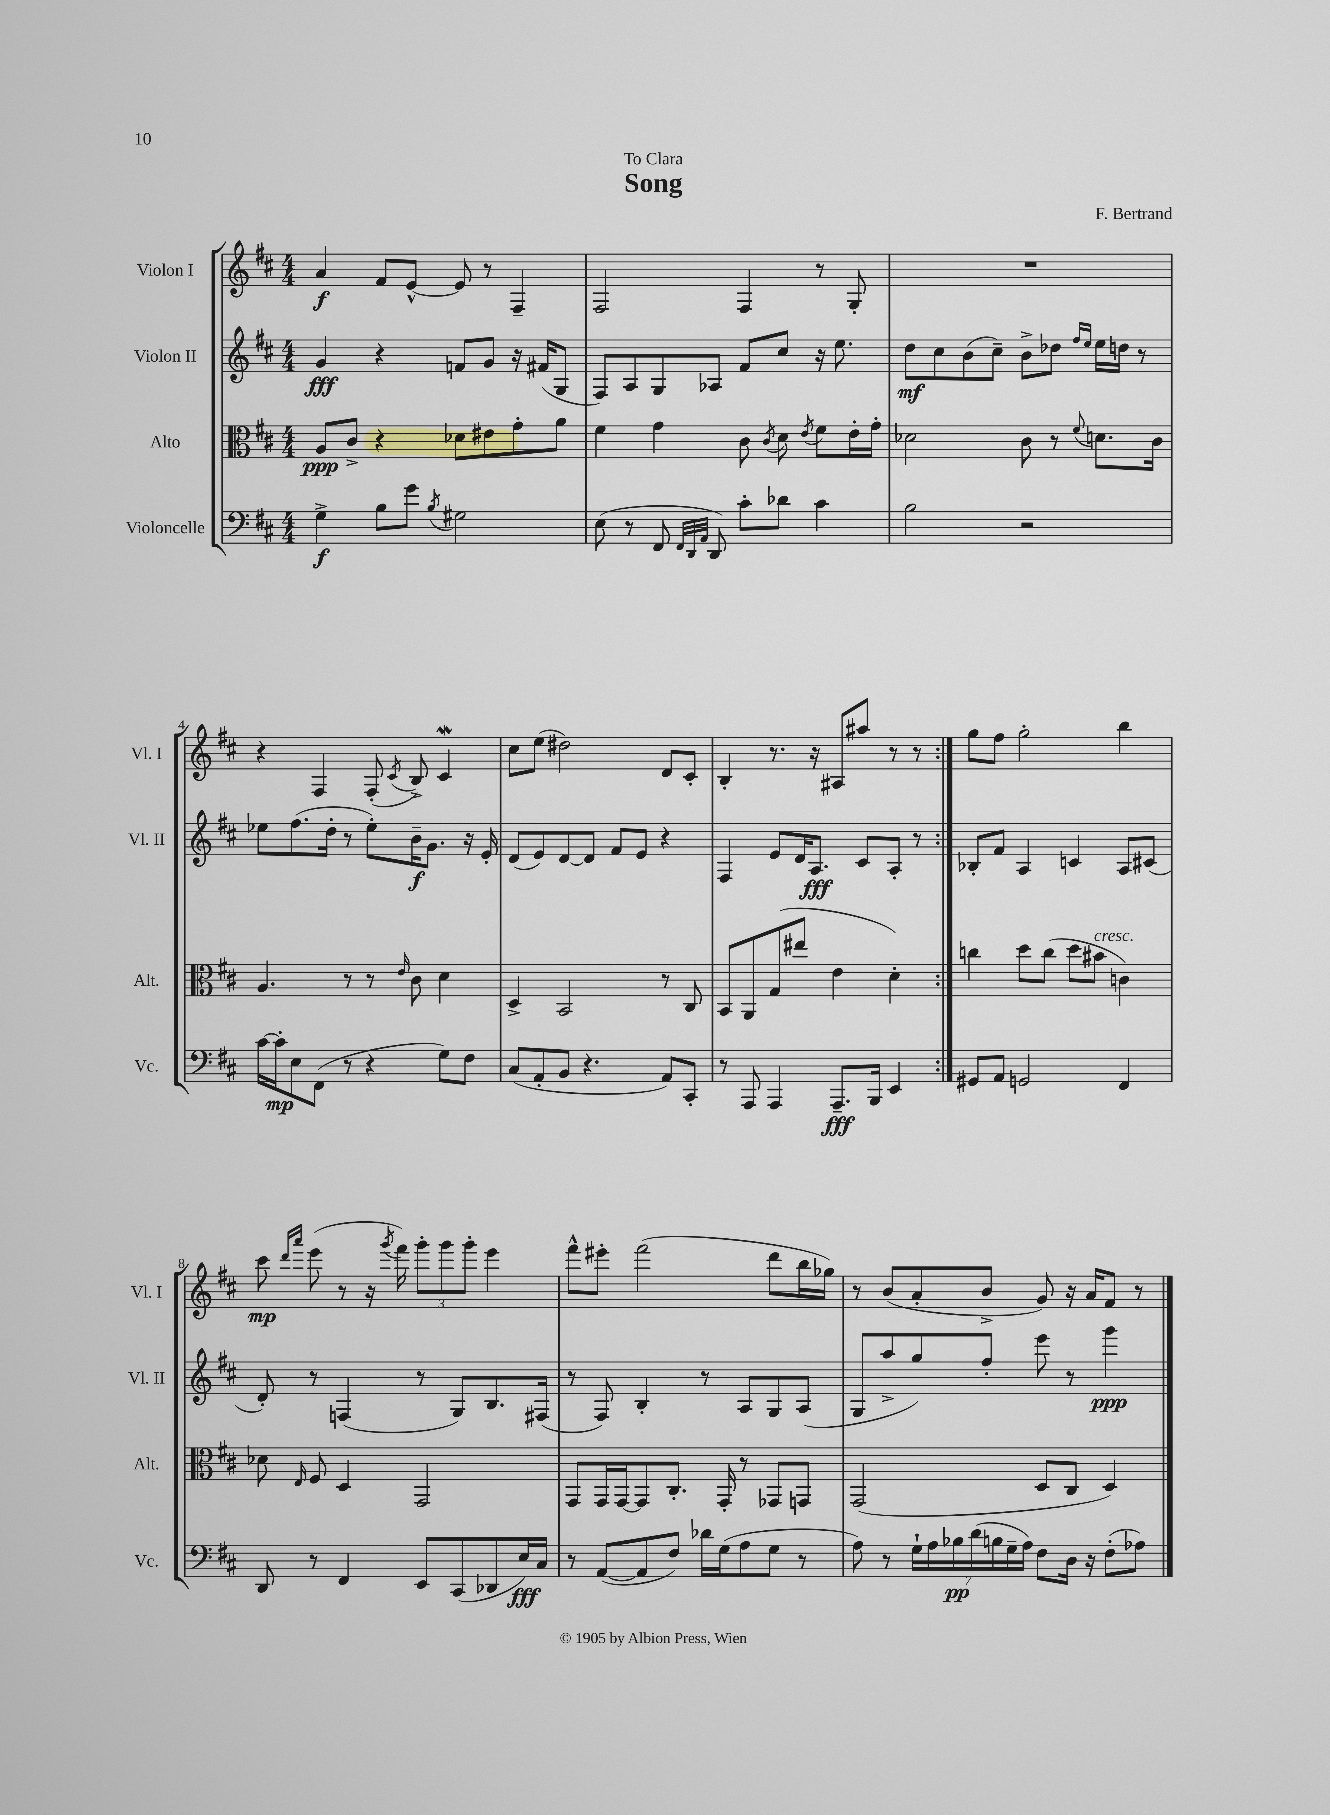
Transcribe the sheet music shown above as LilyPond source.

\header { title = "Song" composer = "F. Bertrand" dedication = "To Clara" }
<<
\new StaffGroup <<
\new Staff = "s0" \with { instrumentName = "Violon I" shortInstrumentName = "Vl. I" } {
    \clef treble \key d \major \numericTimeSignature \time 4/4
    \autoBeamOff \repeat volta 2 { a'4\f fis'8[ e'8]~-^ e'8 r8 fis4-- |
    fis2 fis4 r8 g8-. |
    R1 |
    r4 fis4 fis8-.( \acciaccatura { cis'8 } b8->) cis'4\mordent |
    cis''8[ e''8]( dis''2) d'8[ cis'8]-. |
    b4-. r8. r16 ais8[ ais''8] r8 r8 | }
    g''8[ fis''8] g''2-. b''4 |
    cis'''8\mp \grace { d'''16[ a'''16] } e'''8( r8 r16 \acciaccatura { g'''8 } fis'''16) \tuplet 3/2 { g'''8[-. g'''8 g'''8]-. } e'''4 |
    fis'''8[-^ eis'''8]-. fis'''2( d'''8[ b''16 ges''16]) |
    r8 b'8[( a'8-. b'8]-> g'8) r16 a'16[ fis'8] r8 \bar "|." |
}
\new Staff = "s1" \with { instrumentName = "Violon II" shortInstrumentName = "Vl. II" } {
    \clef treble \key d \major \numericTimeSignature \time 4/4
    \autoBeamOff \repeat volta 2 { g'4\fff r4 f'8[ g'8] r16 fis'16[( g8] |
    fis8[) a8 g8 aes8] fis'8[ cis''8] r16 e''8. |
    d''8[\mf cis''8 b'8( cis''8]--) b'8[-> des''8] \grace { fis''16[ e''16] } e''16[ d''16] r8 |
    ees''8[ fis''8.( d''16]-. r8 ees''8[-.) b'16--\f g'8.] r16 e'16-. |
    d'8[( e'8) d'8~ d'8] fis'8[ e'8] r4 |
    fis4 e'8[ d'16 a8.]\fff cis'8[ a8]-. r8 | }
    bes8[-. fis'8] a4 c'4 a8[ cis'8]( |
    d'8-.) r8 f4( r8 g8[) b8. fis16]( |
    r8 fis8) b4-. r8 a8[ g8 a8]( |
    g8[ a''8-> g''8) fis''8]-. e'''8 r8 g'''4\ppp \bar "|." |
}
\new Staff = "s2" \with { instrumentName = "Alto" shortInstrumentName = "Alt." } {
    \clef alto \key d \major \numericTimeSignature \time 4/4
    \autoBeamOff \repeat volta 2 { a8[\ppp cis'8]-> r4 des'8[ eis'8 g'8-. a'8] |
    fis'4 g'4 cis'8 \acciaccatura { cis'8 } d'8 \acciaccatura { e'8 } fis'8[ e'16-. g'16]-. |
    des'2 cis'8 r8 \appoggiatura { fis'8 } d'8.[ cis'16] |
    a4. r8 r8 \grace { e'16 } cis'8 d'4 |
    d4-> b,2 r8 cis8 |
    b,8[ a,8 g8( eis''8] e'4 d'4-.) | }
    c''4 d''8[ c''8]( d''8[ bis'8]^\markup { \italic "cresc." } c'4) |
    des'8 \grace { e16 } fis8 d4 g,2 |
    g,8[ g,16 g,16~ g,8 cis8.]-. g,16-. r8 ges,8[ g,8] |
    g,2( d8[ cis8] d4) \bar "|." |
}
\new Staff = "s3" \with { instrumentName = "Violoncelle" shortInstrumentName = "Vc." } {
    \clef bass \key d \major \numericTimeSignature \time 4/4
    \autoBeamOff \repeat volta 2 { g4->\f b8[ g'8] \acciaccatura { b8 } gis2 |
    e8( r8 fis,8 \grace { fis,32[ d,32 a,32] } d,8) cis'8[-. des'8] cis'4 |
    b2 r2 |
    cis'16[~ cis'16-.\mp e8 fis,8]( r8 r4 g8[) fis8] |
    cis8[( a,8-. b,8] r4. a,8[) cis,8]-. |
    r8 a,,8 a,,4 a,,8.[--\fff b,,16] e,4 | }
    gis,8[ a,8] g,2 fis,4 |
    d,8 r8 fis,4 e,8[ cis,8( des,8 e16\fff) cis16] |
    r8 a,8[~( a,8 fis8]) des'16[ g16( a8 g8] r8 |
    a8) r8 \tuplet 7/4 { g16[-! a16 bes16\pp d'16( b16 g16-- a16]) } fis8[ d16] r16 fis8[-.( aes8]) \bar "|." |
}
>>
>>
